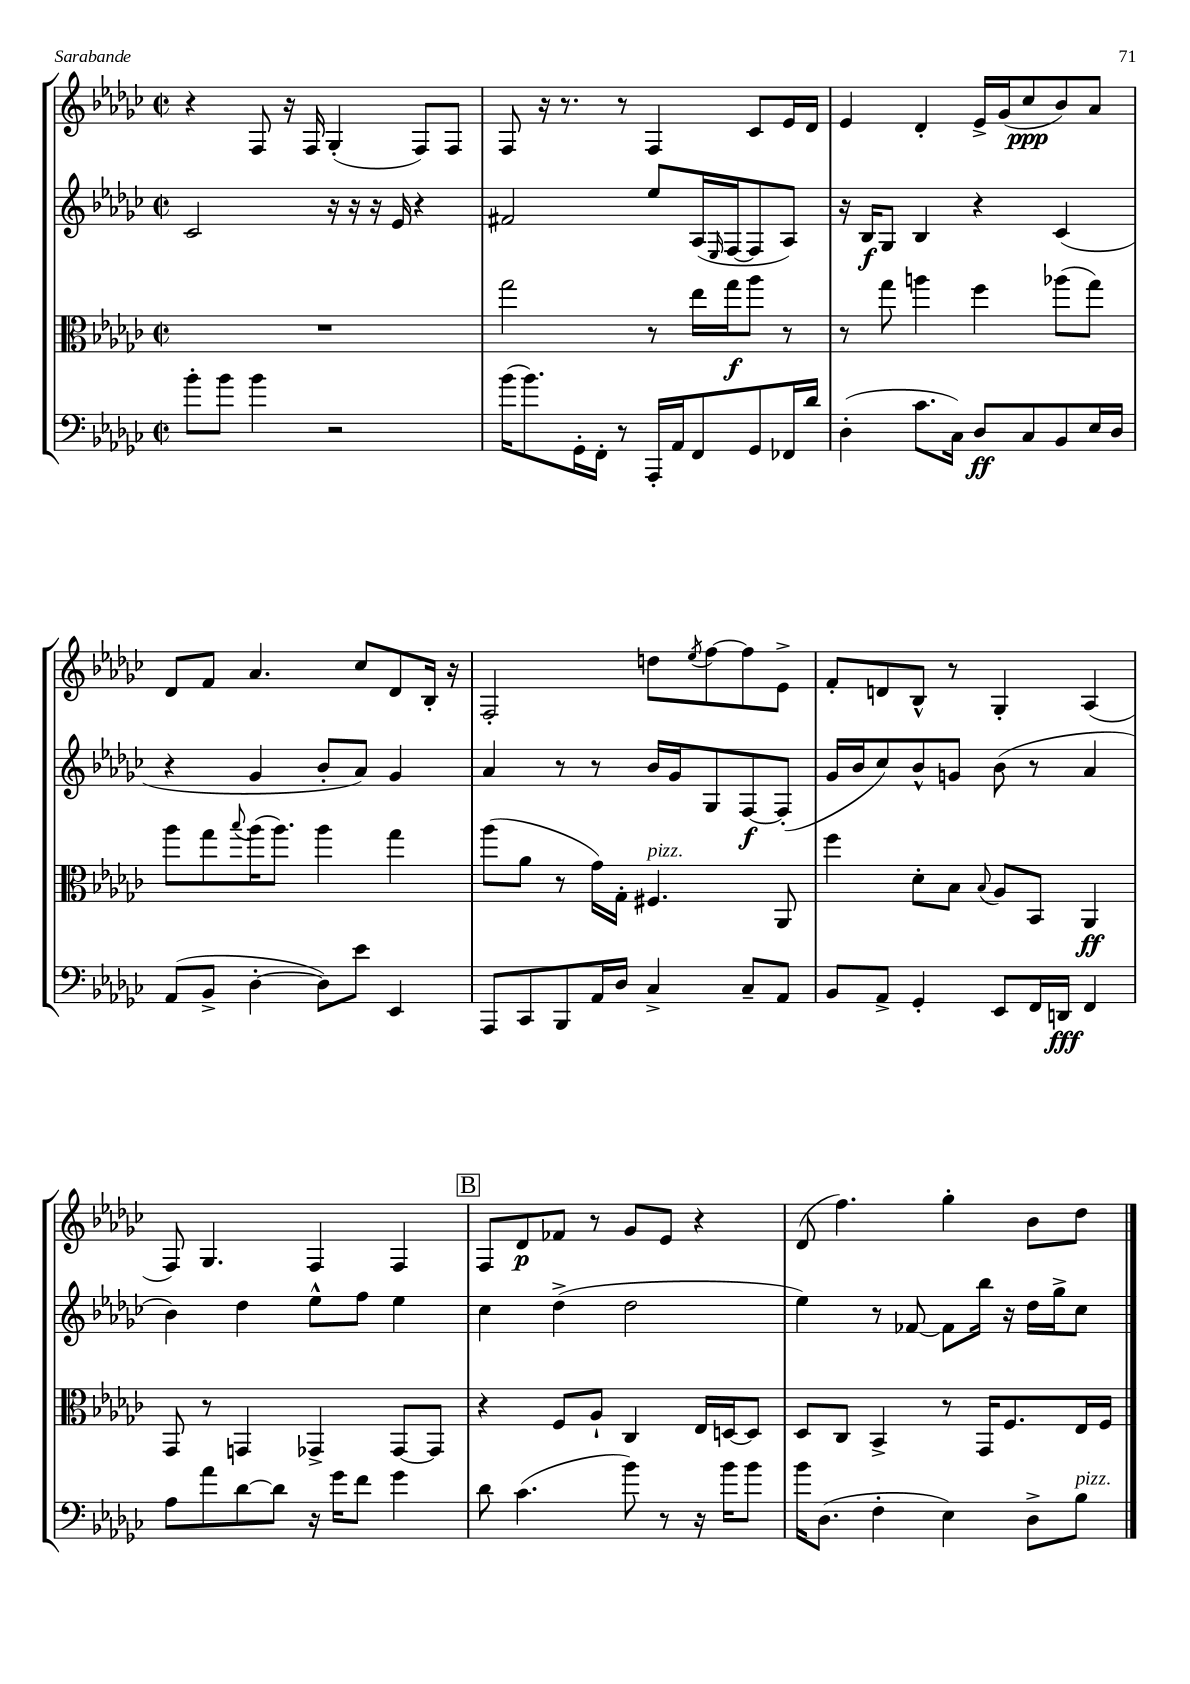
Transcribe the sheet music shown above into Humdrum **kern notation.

**kern	**dynam	**kern	**dynam	**kern	**dynam	**kern	**dynam
*part4	*part4	*part3	*part3	*part2	*part2	*part1	*part1
*staff4	*staff4	*staff3	*staff3	*staff2	*staff2	*staff1	*staff1
*clefF4	*	*clefC3	*	*clefG2	*	*clefG2	*
*k[b-e-a-d-g-c-]	*	*k[b-e-a-d-g-c-]	*	*k[b-e-a-d-g-c-]	*	*k[b-e-a-d-g-c-]	*
*M2/2	*	*M2/2	*	*M2/2	*	*M2/2	*
*met(c|)	*	*met(c|)	*	*met(c|)	*	*met(c|)	*
=92	=92	=92	=92	=92	=92	=92	=92
8b-'\L	.	1r	.	2c-/	.	4r	.
8b-\J	.	.	.	.	.	.	.
4b-\	.	.	.	.	.	8F/	.
.	.	.	.	.	.	16r	.
.	.	.	.	.	.	16F/	.
2r	.	.	.	16r	.	(4G-'/	.
.	.	.	.	16r	.	.	.
.	.	.	.	16r	.	.	.
.	.	.	.	16e-/	.	.	.
.	.	.	.	4r	.	8F/L)	.
.	.	.	.	.	.	8F/J	.
=93	=93	=93	=93	=93	=93	=93	=93
(16b-\KL	.	2gg-\	.	2f#X/	.	8F/	.
8.b-\)	.	.	.	.	.	.	.
.	.	.	.	.	.	16r	.
.	.	.	.	.	.	8.r	.
16GG-'\L	.	.	.	.	.	.	.
16FF'\JJ	.	.	.	.	.	.	.
8r	.	.	.	.	.	8r	.
16AAA-'/LL	.	8r	.	8ee-/L	.	4F/	.
16AA-/J	.	.	.	.	.	.	.
8FF/	.	16ee-\LL	.	(16A-/L	.	.	.
.	.	.	.	16qqE-/	.	.	.
.	.	16gg-\J	f	[16F/J	.	.	.
8GG-/	.	8aa-\J	.	8F/]	.	8c-/L	.
16FF-X/L	.	8r	.	8A-/J)	.	16e-/L	.
16d-/JJ	.	.	.	.	.	16d-/JJ	.
=94	=94	=94	=94	=94	=94	=94	=94
(4D-'\	.	8r	.	16r	.	4e-/	.
.	.	.	.	16B-/KL	f	.	.
.	.	8gg-\	.	8G-/J	.	.	.
8.c-\L	.	4aan\	.	4B-/	.	4d-'/	.
16C-\Jk)	.	.	.	.	.	.	.
8D-/L	ff	4ff\	.	4r	.	16e-^/LL	.
.	.	.	.	.	.	(16g-/J	.
8C-/	.	.	.	.	.	8cc-/	ppp
8BB-/	.	(8aa-X\L	.	(4c-/	.	8b-/)	.
16E-/L	.	8gg-\J)	.	.	.	8a-/J	.
16D-/JJ	.	.	.	.	.	.	.
!!LO:LB:g=z
=95	=95	=95	=95	=95	=95	=95	=95
(8AA-/L	.	8aa-\L	.	4r	.	8d-/L	.
8BB-^/J	.	8gg-\	.	.	.	8f/J	.
.	.	8qqbb-/	.	.	.	.	.
[4D-'\	.	(16aa-\K	.	4g-/	.	4.a-/	.
.	.	8.aa-\J)	.	.	.	.	.
8D-\L])	.	4aa-\	.	8b-'/L	.	.	.
8e-\J	.	.	.	8a-/J)	.	8cc-/L	.
4EE-/	.	4gg-\	.	4g-/	.	8d-/	.
.	.	.	.	.	.	16B-'/Jk	.
.	.	.	.	.	.	16r	.
=96	=96	=96	=96	=96	=96	=96	=96
8AAA-/L	.	(8aa-\L	.	4a-/	.	2F'/	.
8CC-/	.	8a-\J	.	.	.	.	.
8BBB-/	.	8r	.	8r	.	.	.
16AA-/L	.	16g-\LL)	.	8r	.	.	.
16D-/JJ	.	16G-'\JJ	.	.	.	.	.
!	!	!LO:TX:a:i:t=pizz.	!	!	!	!	!
4C-^/	.	4.F#X/	.	16b-/LL	.	8ddn\L	.
.	.	.	.	16g-/J	.	.	.
.	.	.	.	.	.	8qee-/	.
.	.	.	.	8G-/	.	[8ff\	.
8C-~/L	.	.	.	[8F/	f	8ff\]	.
8AA-/J	.	8AA-/	.	(8F'/J]	.	8e-^\J	.
=97	=97	=97	=97	=97	=97	=97	=97
8BB-/L	.	4ff\	.	16g-/LL	.	8f'/L	.
.	.	.	.	16b-/J	.	.	.
8AA-^/J	.	.	.	8cc-/)	.	8dn/	.
4GG-'/	.	8d-'\L	.	8b-^^/	.	8B-^^/J	.
.	.	8B-\J	.	8gn/J	.	8r	.
.	.	8qqB-/	.	.	.	.	.
8EE-/L	.	8A-/L	.	(8b-\	.	4G-'/	.
16FF/L	.	8BB-/J	.	8r	.	.	.
16DDn/JJ	fff	.	.	.	.	.	.
4FF/	.	4AA-/	ff	4a-/	.	(4A-/	.
!!LO:LB:g=z
=98	=98	=98	=98	=98	=98	=98	=98
8A-\L	.	8GG-/	.	4b-\)	.	8F/)	.
8a-\	.	8r	.	.	.	4.G-/	.
[8d-\	.	4GGn/	.	4dd-\	.	.	.
8d-\J]	.	.	.	.	.	.	.
16r	.	4GG-X^/	.	8ee-^^\L	.	4F/	.
16g-\KL	.	.	.	.	.	.	.
8f\J	.	.	.	8ff\J	.	.	.
4g-\	.	[8GG-/L	.	4ee-\	.	4F/	.
.	.	8GG-/J]	.	.	.	.	.
!!LO:REH:place=s1:t=B
=99	=99	=99	=99	=99	=99	=99	=99
8d-\	.	4r	.	4cc-\	.	8F/L	.
(4.c-\	.	.	.	.	.	8d-/	p
.	.	8F/L	.	(4dd-^\	.	8f-X/J	.
.	.	8A-`/J	.	.	.	8r	.
8b-\)	.	4C-/	.	2dd-\	.	8g-/L	.
8r	.	.	.	.	.	8e-/J	.
16r	.	16E-/LL	.	.	.	4r	.
16b-\KL	.	[16Dn/J	.	.	.	.	.
8b-\J	.	8D/J]	.	.	.	.	.
=100	=100	=100	=100	=100	=100	=100	=100
16b-\KL	.	8D-/L	.	4ee-\)	.	(8d-/	.
(8.D-\J	.	.	.	.	.	.	.
.	.	8C-/J	.	.	.	4.ff\)	.
4F'\	.	4BB-^/	.	8r	.	.	.
.	.	.	.	[8f-X/	.	.	.
4E-\)	.	8r	.	8f-\L]	.	4gg-'\	.
.	.	16GG-/KL	.	16bb-\Jk	.	.	.
.	.	8.F/	.	16r	.	.	.
8D-^\L	.	.	.	16dd-\LL	.	8b-\L	.
.	.	.	.	16gg-^\J	.	.	.
!LO:TX:a:i:t=pizz.	!	!	!	!	!	!	!
8B-\J	.	16E-/L	.	8cc-\J	.	8dd-\J	.
.	.	16F/JJ	.	.	.	.	.
==	==	==	==	==	==	==	==
*-	*-	*-	*-	*-	*-	*-	*-
